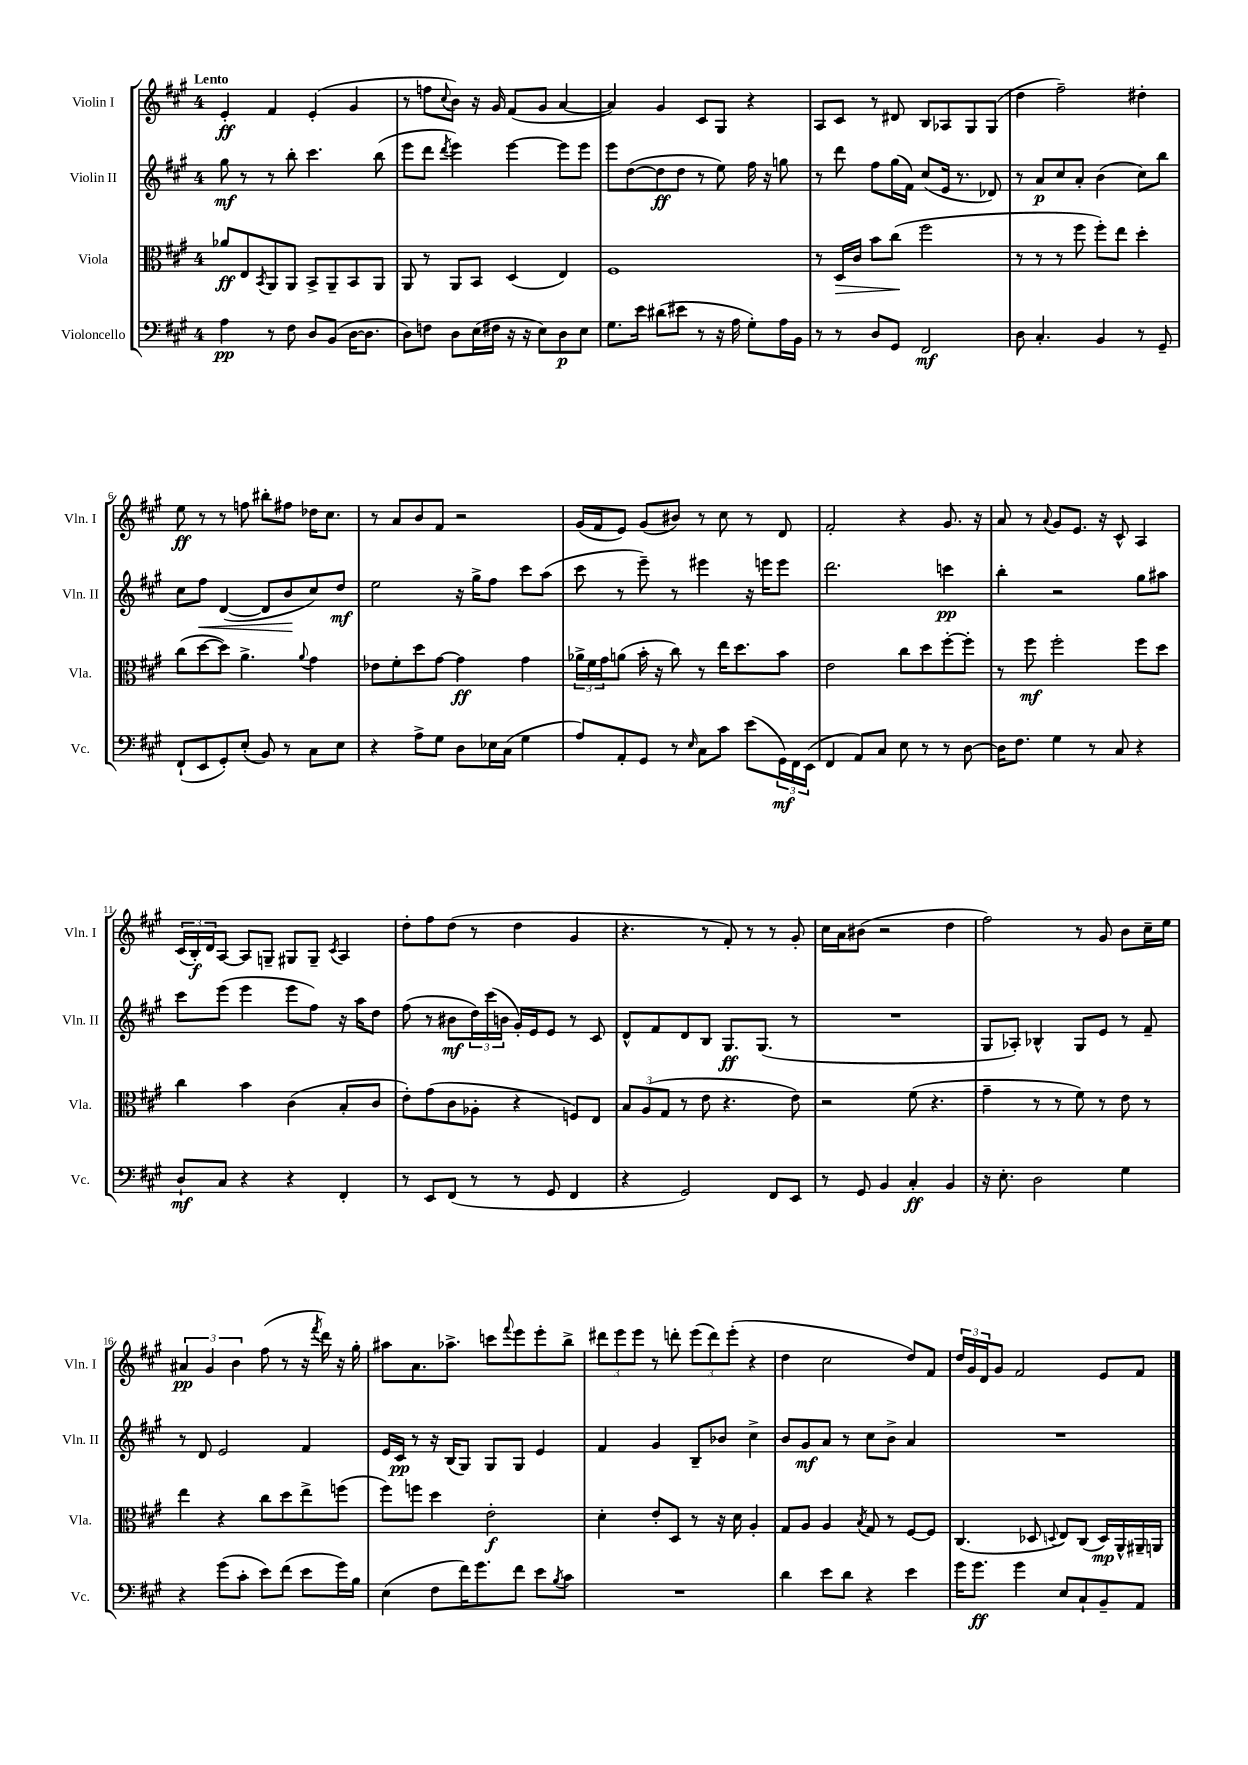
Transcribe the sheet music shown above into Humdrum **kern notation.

**kern	**kern	**kern	**kern
*staff4	*staff3	*staff2	*staff1
*clefF4	*clefC3	*clefG2	*clefG2
*k[f#c#g#]	*k[f#c#g#]	*k[f#c#g#]	*k[f#c#g#]
*M4/4	*M4/4	*M4/4	*M4/4
4A\	8a-/L	8gg#\	4e'/
.	8E/	8r	.
.	8qBB/	.	.
8r	8AA/	8r	4f#/
8F#\	8AA/J	8bb'\	.
8D/L	8BB^/L	4.ccc#\	(4e'/
(8BB/J	8AA~/	.	.
[16D\LK	8BB/	.	4g#/
8.D\]J	.	.	.
.	8AA/J	(8bb\	.
=	=	=	=
8D\L)	8AA/	8eee\L	8r
8F\J	8r	8ddd\J	8ff\L
.	.	8qddd/	8qqcc#/
8D\L	8AA/L	4eee\)	8b\J)
(16E\L	8BB/J	.	16r
16F#\JJ	.	.	16g#/
16r	(4D/	[4eee\	(8f#/L
16r	.	.	.
8E\L)	.	.	8g#/J
8D\	4E/)	8eee\]L	[4a/
8E\J	.	8eee\J	.
=	=	=	=
8.G#\L	1F#	8eee\L	4a/])
.	.	([8dd\	.
16e\Jk	.	.	.
(8d#\L	.	8dd\]	4g#/
8e#\J	.	8dd\J	.
8r	.	8r	8c#/L
16r	.	8ee\)	8G#/J
16A\	.	.	.
8G#'\L)	.	16ff#\	4r
.	.	16r	.
16A\L	.	8gg\	.
16BB\JJ	.	.	.
=	=	=	=
8r	8r	8r	8A/L
8r	16D/LL	8ddd\	8c#/J
.	16c#/JJ	.	.
8D/L	8b\L	8ff#\L	8r
8GG#/J	(8cc#\J	(16gg#\L	8d#/
.	.	16f#\JJ)	.
2FF#/	2ff#\	(8cc#/L	8B/L
.	.	16e/Jk	8A-/
.	.	8.r	.
.	.	.	8G#/
.	.	8d-/)	(8G#/J
=	=	=	=
8D\	8r	8r	4dd\
4.C#'/	8r	8a/L	.
.	8r	8cc#/	2ff#~\)
.	8ff#\	8a'/J	.
4BB/	8ff#'\L)	(4b\	.
.	8ee\J	.	.
8r	4dd'\	8cc#\L)	4dd#'\
8GG#~/	.	8bb\J	.
=	=	=	=
(8FF#`/L	(8cc#\L	8cc#\L	8ee\
8EE/	[8dd\	8ff#\J	8r
8GG#'/)	8dd\]J)	([4d/	8r
(8E'/J	4.a^\	.	8ff\
8BB/)	.	8d/]L	8bb#'\L
8r	.	8b/	8ff#\J
.	8qqa/	.	.
8C#\L	4g#\	8cc#/)	16dd-\LK
.	.	.	8.cc#\J
8E\J	.	8dd/J	.
=	=	=	=
4r	8e-\L	2ee\	8r
.	8f#'\	.	8a/L
8A^\L	8dd\	.	8b/
8G#\J	[8g#\J	.	8f#/J
8D\L	4g#\]	16r	2r
.	.	16gg#^\LK	.
16E-\L	.	8ff#\J	.
(16C#\JJ	.	.	.
4G#\	4g#\	8ccc#\L	.
.	.	(8aa\J	.
=	=	=	=
8A/L)	24a-^\LL	8ccc#\	(16g#/LL
.	24f#\	.	.
.	.	.	16f#/J
.	24g#\J	.	.
8AA'/	(8a\J	8r	8e/J)
8GG#/J	16b'\	8eee~\)	(8g#/L
.	16r	.	.
8r	8cc#\)	8r	8b#/J)
16qqE/	.	.	.
8C#\L	8r	4eee#\	8r
8c#\J	16ee\LK	.	8cc#\
.	8.dd\	.	.
(8e\L	.	16r	8r
.	.	16eee\LK	.
24GG#\L)	8b\J	8eee\J	8d/
24FF#\	.	.	.
(24EE\JJ	.	.	.
=	=	=	=
4FF#/	2e\	2.ddd\	2f#'/
8AA/L)	.	.	.
8C#/J	.	.	.
8E\	8cc#\L	.	4r
8r	8dd\	.	.
8r	[8ff#'\	4ccc\	8.g#/
[8D\	8ff#'\]J	.	.
.	.	.	16r
=	=	=	=
16D\]LK	8r	4bb'\	8a/
8.F#\J	.	.	.
.	8ff#\	.	8r
.	.	.	8qqa/
4G#\	2ff#'\	2r	8g#/L
.	.	.	8.e/J
8r	.	.	.
.	.	.	16r
8C#/	.	.	8c#^^/
4r	8ff#\L	8gg#\L	4A/
.	8dd\J	8aa#\J	.
=	=	=	=
8D`/L	4cc#\	8ccc#\L	(24c#/LL
.	.	.	24B'/)
.	.	.	24d/J
8C#/J	.	(8eee\J	[8A/J
4r	4b\	4eee\	8A/]L
.	.	.	8G~/J
4r	(4c#\	8eee\L	8G#/L
.	.	8ff#\J)	8G#~/J
.	.	.	8qc#/
4FF#'/	8B'/L	16r	4A/
.	.	16aa\LK	.
.	8c#/J	8dd\J	.
=	=	=	=
8r	8e'\L)	(8ff#\	8dd'\L
8EE/L	(8g#\	8r	8ff#\
(8FF#/J	8c#\	8b#\L	(8dd\J
8r	8A-'\J	24dd\L)	8r
.	.	(24ccc#\	.
.	.	24b\JJ	.
8r	4r	16g#'/LL)	4dd\
.	.	16e/J	.
8GG#/	.	8e/J	.
4FF#/	8F/L)	8r	4g#/
.	8E/J	8c#/	.
=	=	=	=
4r	12B/L	8d^^/L	4.r
.	(12A/	.	.
.	.	8f#/	.
.	12G#/J	.	.
2GG#/)	8r	8d/	.
.	8e\	8B/J	8r
.	4.r	8.G#/L	8f#'/)
.	.	.	8r
.	.	(8.G#/J	.
8FF#/L	.	.	8r
8EE/J	8e\)	8r	8g#'/
=	=	=	=
8r	2r	1r	16cc#\LL
.	.	.	16a\J
8GG#/	.	.	(8b#\J
4BB/	.	.	2r
4C#'/	(8f#\	.	.
.	4.r	.	.
4BB/	.	.	4dd\
=	=	=	=
16r	4g#~\	8G#/L	2ff#\)
8.E'\	.	.	.
.	.	8A-'/J)	.
2D\	8r	4B-^^/	.
.	8r	.	.
.	8f#\)	8G#/L	8r
.	8r	8e/J	8g#/
4G#\	8e\	8r	8b\L
.	8r	8f#~/	16cc#~\L
.	.	.	16ee\JJ
=	=	=	=
4r	4ee\	8r	6a#/
.	.	8d/	.
.	.	.	6g#/
(8g#\L	4r	2e/	.
.	.	.	6b\
8c#'\J	.	.	.
8e\L)	8cc#\L	.	(8ff#\
(8f#\J	8dd\	.	8r
8e\L	8ee^\	4f#/	16r
.	.	.	8qfff#/
.	.	.	16ddd\)
16g#\L)	(8ff\J	.	16r
16B\JJ	.	.	16gg#'\
=	=	=	=
(4E\	8ff#\L)	16e/LL	8aa#\L
.	.	16c#/JJ	.
.	8ff\J	8r	8.a\
8F#\L	4dd\	16r	.
.	.	(16B/LK	8.aa-^\J
16f#\K)	.	8G#/J)	.
8.g#\	.	.	.
.	2e'\	8G#/L	8ccc\L
.	.	.	8qqfff#/
8f#\J	.	8G#/J	8eee\
8e\L	.	4e/	8eee'\
8qB/	.	.	.
8c#\J	.	.	8bb^\J
=	=	=	=
1r	4d'\	4f#/	12ddd#\L
.	.	.	12eee\
.	.	.	12eee\J
.	8e'/L	4g#/	8r
.	8D/J	.	8ddd'\
.	8r	8B~/L	(12eee\L
.	.	.	12ddd\)
.	16r	8b-/J	.
.	.	.	(12eee'\J
.	16d\	.	.
.	4A'/	4cc#^\	4r
=	=	=	=
4d\	8G#/L	8b/L	4dd\
.	8A/J	8g#/	.
8e\L	4A/	8a/J	2cc#\
8d\J	.	8r	.
.	8qB/	.	.
4r	8G#/	8cc#\L	.
.	8r	8b^\J	.
4e\	[8F#/L	4a/	8dd/L)
.	8F#/]J	.	8f#/J
=	=	=	=
16g#\LK	(4.C#/	1r	24dd/LL
.	.	.	24g#/
8.g#\J	.	.	.
.	.	.	24d/J
.	.	.	8g#/J
4g#\	.	.	2f#/
.	8D-/	.	.
.	8qqD/	.	.
8E/L	8E/L)	.	.
8C#`/	(8C#/J	.	.
8BB~/	16D/LL)	.	8e/L
.	16AA^^/	.	.
8AA/J	16AA#~/	.	8f#/J
.	16AA/JJ	.	.
==	==	==	==
*-	*-	*-	*-
